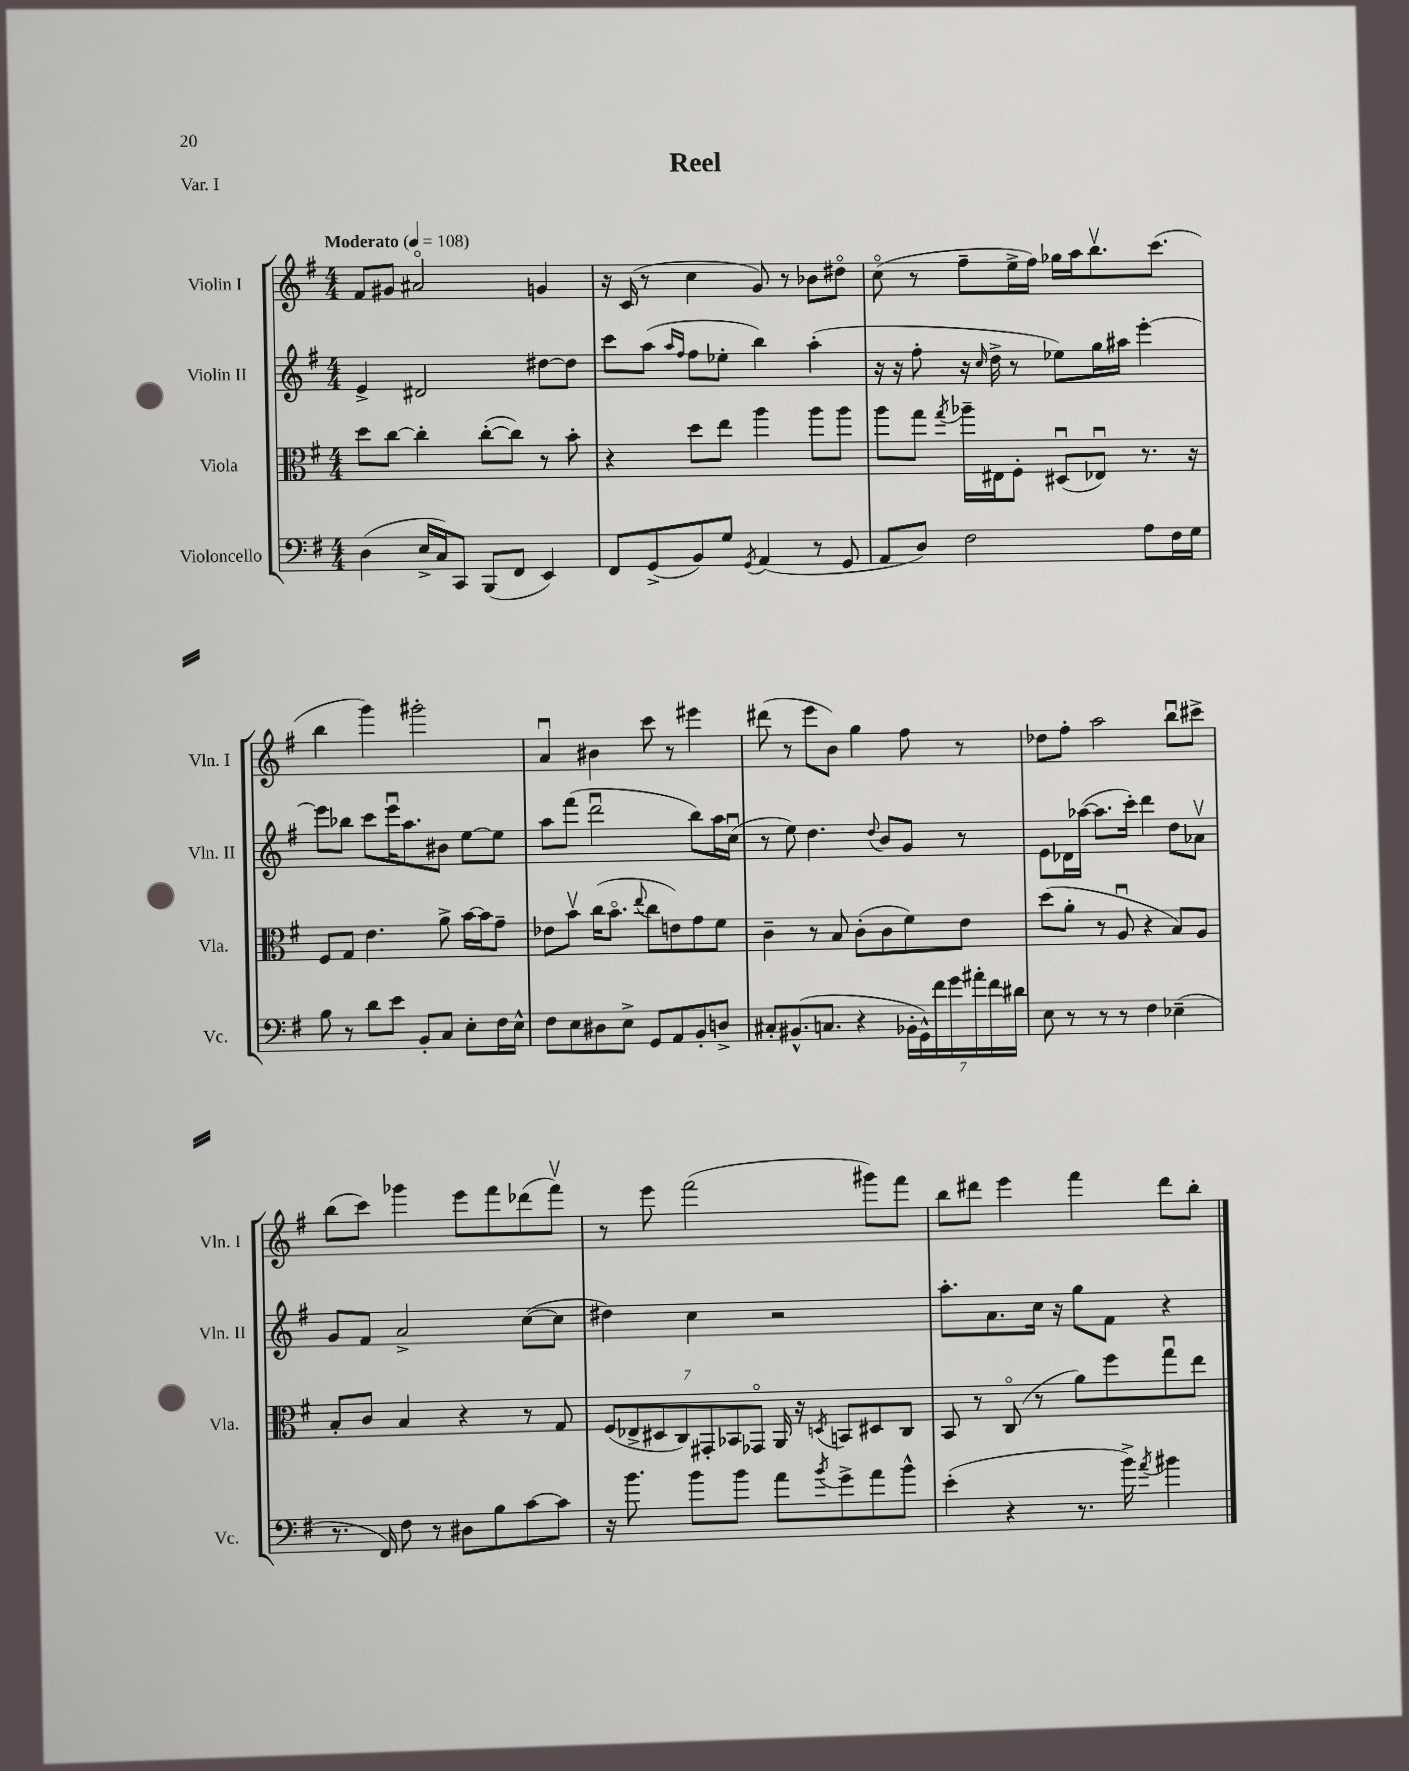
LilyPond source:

\header { title = "Reel" piece = "Var. I" }
<<
\new StaffGroup <<
\new Staff = "s0" \with { instrumentName = "Violin I" shortInstrumentName = "Vln. I" } {
    \clef treble \key g \major \numericTimeSignature \time 4/4 \tempo "Moderato" 4 = 108
    fis'8 gis'8 ais'2\flageolet g'4 |
    r16 c'16( r8 c''4 g'8) r8 bes'8 dis''8\flageolet |
    c''8\flageolet( r8 fis''8-- e''16-> fis''16) ges''16 a''16 b''8.\upbow c'''8.( |
    b''4 g'''4) gis'''2-. |
    a'4\downbow bis'4 c'''8 r8 eis'''4 |
    dis'''8( r8 e'''8 b'8) g''4 fis''8 r8 |
    des''8 fis''8-. a''2 b''8\downbow cis'''8-> |
    b''8( c'''8) ges'''4 e'''8 fis'''8 des'''8( fis'''8\upbow) |
    r8 e'''8 fis'''2( gis'''8) fis'''8 |
    b''8 dis'''8 e'''4 fis'''4 dis'''8 b''8-. \bar "|." |
}
\new Staff = "s1" \with { instrumentName = "Violin II" shortInstrumentName = "Vln. II" } {
    \clef treble \key g \major \numericTimeSignature \time 4/4
    e'4-> dis'2 dis''8~ dis''8 |
    c'''8 a''8( \grace { a''16 fis''16 } fis''8 ees''8-. b''4) a''4-.( |
    r16 r16 fis''8-. r16 \grace { c''16 } d''16-> r8 ees''8) g''16 ais''16 e'''4~-. |
    e'''8 bes''8 c'''8 e'''16\downbow a''8. bis'8 e''8~ e''8 |
    a''8 fis'''8( d'''2\downbow b''8) a''16 c''16\downbow( |
    r8 e''8) d''4. \appoggiatura { d''8 } b'8 g'8 r8 |
    e'8 des'16 aes''16~( aes''8. c'''16-.) d'''4 d''8 aes'8\upbow |
    g'8 fis'8 a'2-> c''8~( c''8 |
    dis''4) c''4 r2 |
    a''8.-. a'8. c''16 r16 g''8 fis'8 r4 \bar "|." |
}
\new Staff = "s2" \with { instrumentName = "Viola" shortInstrumentName = "Vla." } {
    \clef alto \key g \major \numericTimeSignature \time 4/4
    d''8 c''8~ c''4-. c''8~-.( c''8) r8 b'8-. |
    r4 d''8 e''8 a''4 a''8 a''8 |
    a''8 g''8 \acciaccatura { g''8 } aes''16-- eis16 fis8-. dis8\downbow( ees8\downbow) r8. r16 |
    fis8 g8 e'4. a'8-> b'16~ b'16 g'8-- |
    ees'8 b'8\upbow c''16( b'8.\flageolet \appoggiatura { e''8 } c''8 e'8) g'8 fis'8 |
    c'4-- r8 b8 c'8-.( c'8 fis'8) e'8 |
    d''8( a'8-. r8 a8\downbow r4 b8) a8 |
    b8-. c'8 b4 r4 r8 g8 |
    \tuplet 7/4 { fis8( ees8-> dis8 c8) gis,8-. bes,8 ges,8\flageolet } a,16 r16 \acciaccatura { d8 } b,8 dis8 c8 |
    b,8 r8 c8\flageolet( r8 a'8) fis''8 g''8\downbow e''8 \bar "|." |
}
\new Staff = "s3" \with { instrumentName = "Violoncello" shortInstrumentName = "Vc." } {
    \clef bass \key g \major \numericTimeSignature \time 4/4
    d4( e16-> c16) c,8 b,,8( fis,8 e,4) |
    fis,8 g,8->( b,8) g8 \acciaccatura { g,8 } a,4( r8 g,8 |
    a,8 d8) fis2 a8 fis16 g16 |
    b8 r8 d'8 e'8 b,8-. c8 e8-. fis16 e16-^ |
    fis8 e8 dis8 e8-> g,8 a,8 b,8-. d8-> |
    cis8-. bis,8.-^( c8. r4 \tuplet 7/4 { bes,16-. g,16-^) fis'16 g'16 ais'16-. fis'16 dis'16 } |
    e8 r8 r8 r8 fis4 ees4--( |
    r8. fis,16) fis8 r8 dis8 b8 c'8~ c'8 |
    r16 b'8. b'8 b'8 a'8 \acciaccatura { b'8 } g'8-> a'8 b'8-^ |
    e'4-.( r4 r8. b'16->) \acciaccatura { a'8 } bis'4 \bar "|." |
}
>>
>>
\layout { \context { \Score \remove "Bar_number_engraver" } }
